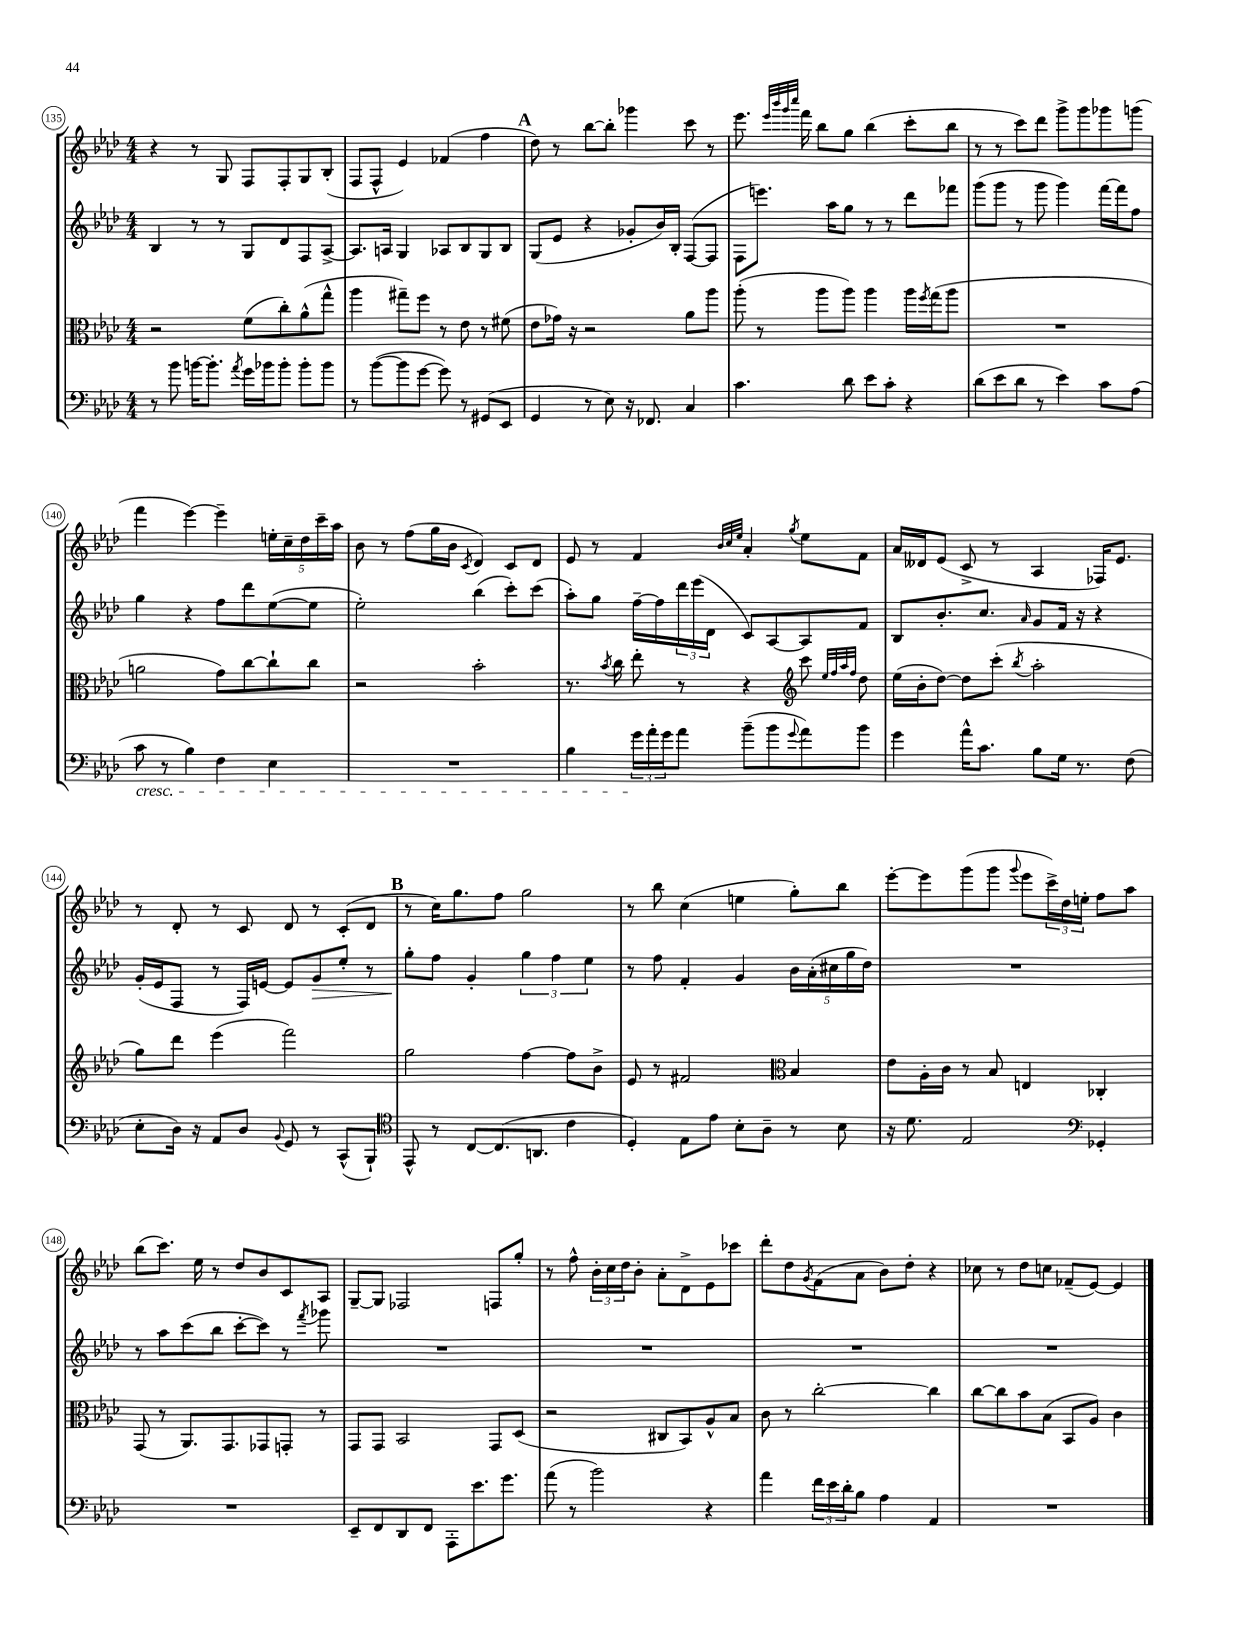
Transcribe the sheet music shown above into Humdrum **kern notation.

**kern	**kern	**kern	**dynam	**kern
*part4	*part3	*part2	*part2	*part1
*staff4	*staff3	*staff2	*staff2	*staff1
*clefF4	*clefC3	*clefG2	*	*clefG2
*k[b-e-a-d-]	*k[b-e-a-d-]	*k[b-e-a-d-]	*	*k[b-e-a-d-]
*M4/4	*M4/4	*M4/4	*	*M4/4
=135	=135	=135	=135	=135
8r	2r	4B-/	.	4r
8b-\	.	.	.	.
[16bn\KL	.	8r	.	8r
8.b'\J]	.	.	.	.
.	.	8r	.	8G/
8qa-/	.	.	.	.
16g\LL	(8f\L	8G/L	.	8F/L
16b-X\J	.	.	.	.
8b-'\J	8cc'\)	8d-/	.	8F'/
8b-'\L	(8a-^^\	8F/	.	8G/
8b-\J	8gg^^\J	[8A-^/J	.	(8B-'/J
=136	=136	=136	=136	=136
8r	4aa-\	8.A-/L]	.	8F/L
([8b-\L	.	.	.	8F^^/J
.	.	16An/Jk	.	.
8b-\]	8gg#X~\L)	4G/	.	4e-/)
[8g\J	8ff\J	.	.	.
8g\])	8r	8A-X/L	.	(4f-X/
8r	8e-\	8B-/	.	.
(8GG#X/L	8r	8G/	.	4ff\
8EE-/J	(8f#X\	8B-/J	.	.
!!LO:REH:place=s1:t=A
=137	=137	=137	=137	=137
4GG/	8e-\L	(8G/L	.	8dd-\)
.	16g-X\Jk)	8e-/J	.	8r
.	16r	.	.	.
8r	2r	4r	.	[8bb-\L
8E-\)	.	.	.	8bb-'\J]
16r	.	8g-X'/L	.	4ggg-X\
8.FF-X/	.	.	.	.
.	.	16b-/L)	.	.
.	.	16B-'/JJ	.	.
4C/	8a-\L	([8F/L	.	8ccc\
.	8aa-\J	8F/J]	.	8r
=138	=138	=138	=138	=138
4.c\	(8aa-'\	8F\L	.	8.eee-\
.	8r	8.eeen\J)	.	.
.	.	.	.	32qqeee-/LLL
.	.	.	.	32qqbbb-/
.	.	.	.	32qqggg/
.	.	.	.	32qqcccc/JJJ
.	.	.	.	16fff\
.	8aa-\L	.	.	8bb-\L
.	.	16aa-\KL	.	.
8d-\	8aa-\J)	8gg\J	.	8gg\J
8e-\L	4aa-\	8r	.	(4bb-\
8c'\J	.	8r	.	.
4r	16aa-\LL	8ddd-\L	.	8ccc'\L
.	8qff/	.	.	.
.	(16gg\J	.	.	.
.	8aa-\J	8fff-X\J	.	8bb-\J
=139	=139	=139	=139	=139
(8d-\L	1r	(8ggg\L	.	8r
8e-\	.	8ggg\J	.	8r
8d-\J	.	8r	.	8ccc\L)
8r	.	8ggg\	.	8ddd-\J
4e-\)	.	4ggg\)	.	8ggg^\L
.	.	.	.	8ggg\
8c\L	.	[16fff\LL	.	8ggg-X\
.	.	16fff\J]	.	.
(8A-\J	.	8ff\J	.	(8gggn\J
!!LO:LB:g=z
=140	=140	=140	=140	=140
!LO:TX:b:i:t=cresc.	!	!	!	!
8c\	2an\	4gg\	.	4fff\
8r	.	.	.	.
4B-\)	.	4r	.	[4eee-\)
4F\	8g\L)	8ff\L	.	4eee-~\]
.	[8cc\	8ddd-\	.	.
4E-\	8cc`\]	([8ee-\	.	20een'\LL
.	.	.	.	20cc~\
.	.	.	.	20dd-\
.	8cc\J	8ee-\J]	.	.
.	.	.	.	20ccc~\
.	.	.	.	20aa-\JJ
=141	=141	=141	=141	=141
1r	2r	2ee-'\)	.	8b-\
.	.	.	.	8r
.	.	.	.	(8ff\L
.	.	.	.	16gg\L
.	.	.	.	16b-\JJ
.	.	.	.	8qc/
.	2b-'\	(4bb-\	.	4d-/)
.	.	8ccc'\L)	.	8c/L
.	.	(8ccc\J	.	8d-/J
=142	=142	=142	=142	=142
4B-\	8.r	8aa-'\L)	.	8e-/
.	.	8gg\J	.	8r
.	8qb-/	.	.	.
.	16cc\	.	.	.
24g\LL	8ee-'\	[16ff~\LL	.	4f/
24a-'\	.	.	.	.
.	.	16ff\]	.	.
24g\J	.	.	.	.
8a-\J	8r	24ddd-\	.	.
.	.	(24eee-\	.	.
.	.	24d-\JJ	.	.
.	.	.	.	32qqb-/LLL
.	.	.	.	32qqcc/
.	.	.	.	32qqee-/JJJ
(8b-~\L	4r	8c/L)	.	4a-'/
8b-\	.	[8A-/	.	.
8qqg/	.	.	.	.
*	*clefG2	*	*	*
.	.	.	.	8qgg/
8a-\)	8ccc\	8A-/]	.	8ee-\L
.	32qqee-/LLL	.	.	.
.	32qqff/	.	.	.
.	32qqaa-/	.	.	.
.	32qqff/JJJ	.	.	.
8b-\J	8dd-\	8f/J	.	8f\J
=143	=143	=143	=143	=143
4g\	(16ee-\LL	8B-/L	.	16a-/LL
.	16b-'\J	.	.	16d--X/J
.	[8dd-\J)	8.b-'/	.	(8e-/J
16a-^^\KL	8dd-\L]	.	.	8c^/
8.c\J	.	8.cc/J	.	.
.	(8ccc'\J	.	.	8r
.	8qbb-/	16qqa-/	.	.
8B-\L	2aa-'\	8g/L	.	4A-/
16G\Jk	.	16f/Jk	.	.
8.r	.	16r	.	.
.	.	4r	.	16F-X/KL)
.	.	.	.	8.e-/J
(8F\	.	.	.	.
!!LO:LB:g=z
=144	=144	=144	=144	=144
8E-'\L	8gg\L)	(16g'/LL	.	8r
.	.	16e-/J	.	.
16D-\Jk)	8ddd-\J	8F/J	.	8d-'/
16r	.	.	.	.
8AA-/L	(4eee-\	8r	.	8r
8D-/J	.	16F/LL)	.	8c/
.	.	[16en/JJ	.	.
8qqBB-/	.	.	.	.
8GG/	2fff\)	8e/L]	.	8d-/
!	!	!	!LO:HP:b	!
8r	.	8g/	>	8r
(8CC^^/L	.	8ee-'/J	.	(8c'/L
8BBB-`/J)	.	8r	.	8d-/J
!!LO:REH:place=s1:t=B
=145	=145	=145	=145	=145
*clefC4	*	*	*	*
8EE-^^/	2gg\	8gg'\L	.	8r
8r	.	8ff\J	]	16cc\KL)
.	.	.	.	8.gg\
[8C/L	.	4g'/	.	.
(8.C/]	.	.	.	8ff\J
.	[4ff\	6gg\	.	2gg\
8.AAn/J	.	.	.	.
.	.	6ff\	.	.
4c\	8ff\L]	.	.	.
.	.	6ee-\	.	.
.	8b-^\J	.	.	.
=146	=146	=146	=146	=146
4D-'/)	8e-/	8r	.	8r
.	8r	8ff\	.	8bb-\
8E-\L	2f#X/	4f'/	.	(4cc\
8e-\J	.	.	.	.
8B-'\L	.	4g/	.	4een\
8A-~\J	.	.	.	.
*	*clefC3	*	*	*
8r	4B-/	20b-\LL	.	8gg'\L)
.	.	(20a-'\	.	.
.	.	20cc#X\	.	.
8B-\	.	.	.	8bb-\J
.	.	20gg\	.	.
.	.	20dd-\JJ)	.	.
=147	=147	=147	=147	=147
16r	8e-\L	1r	.	[8eee-'\L
8.d-\	.	.	.	.
.	16A-'\L	.	.	8eee-\]
.	16c\JJ	.	.	.
2E-/	8r	.	.	(8ggg\
.	8B-/	.	.	8ggg\J
.	.	.	.	8qqggg/
.	4En/	.	.	8eee-\L
.	.	.	.	24ccc^\L)
.	.	.	.	24dd-\
.	.	.	.	24een'\JJ
*clefF4	*	*	*	*
4GG-X'/	4C-X'/	.	.	8ff\L
.	.	.	.	8aa-\J
!!LO:LB:g=z
=148	=148	=148	=148	=148
1r	(8GG/	8r	.	(8bb-\L
.	8r	8aa-\L	.	8.ccc\J)
.	8.AA-/L)	(8ccc\	.	.
.	.	.	.	16ee-\
.	.	8bb-\J	.	8r
.	8.GG/	.	.	.
.	.	[8ccc'\L	.	8dd-/L
.	8GG-X/	8ccc\J])	.	8b-/
.	8GGn'/J	8r	.	8c/
.	.	8qfff/	.	.
.	8r	8ggg-X\	.	8A-/J
=149	=149	=149	=149	=149
8EE-~/L	8GG/L	1r	.	[8G~/L
8FF/	8GG/J	.	.	8G/J]
8DD-/	2BB-/	.	.	2F-X/
8FF/J	.	.	.	.
8AAA-'\L	.	.	.	.
8.e-\	.	.	.	.
.	8GG/L	.	.	8Fn/L
8.g\J	.	.	.	.
.	(8D-/J	.	.	8gg'/J
=150	=150	=150	=150	=150
(8a-\	2r	1r	.	8r
8r	.	.	.	8ff^^\
2b-\)	.	.	.	24b-'\LL
.	.	.	.	24cc\
.	.	.	.	24dd-\J
.	.	.	.	8b-'\J
.	8C#X/L	.	.	8a-'\L
.	8BB-/)	.	.	8d-^\
4r	8A-^^/	.	.	8e-\
.	8B-/J	.	.	8ccc-X\J
=151	=151	=151	=151	=151
4a-\	8c\	1r	.	8ddd-'\L
.	8r	.	.	8dd-\
.	.	.	.	8qg/
24f\LL	[2cc'\	.	.	(8f\
24e-\	.	.	.	.
24d-'\J	.	.	.	.
8B-\J	.	.	.	8a-\J
4A-\	.	.	.	8b-\L)
.	.	.	.	8dd-'\J
4AA-/	4cc\]	.	.	4r
=152	=152	=152	=152	=152
1r	[8cc\L	1r	.	8cc-X\
.	8cc\]	.	.	8r
.	8b-\	.	.	8dd-\L
.	(8B-\J	.	.	8ccn\J
.	8BB-/L	.	.	(8f-X~/L
.	8A-/J)	.	.	[8e-/J)
.	4c\	.	.	4e-/]
==	==	==	==	==
*-	*-	*-	*-	*-
